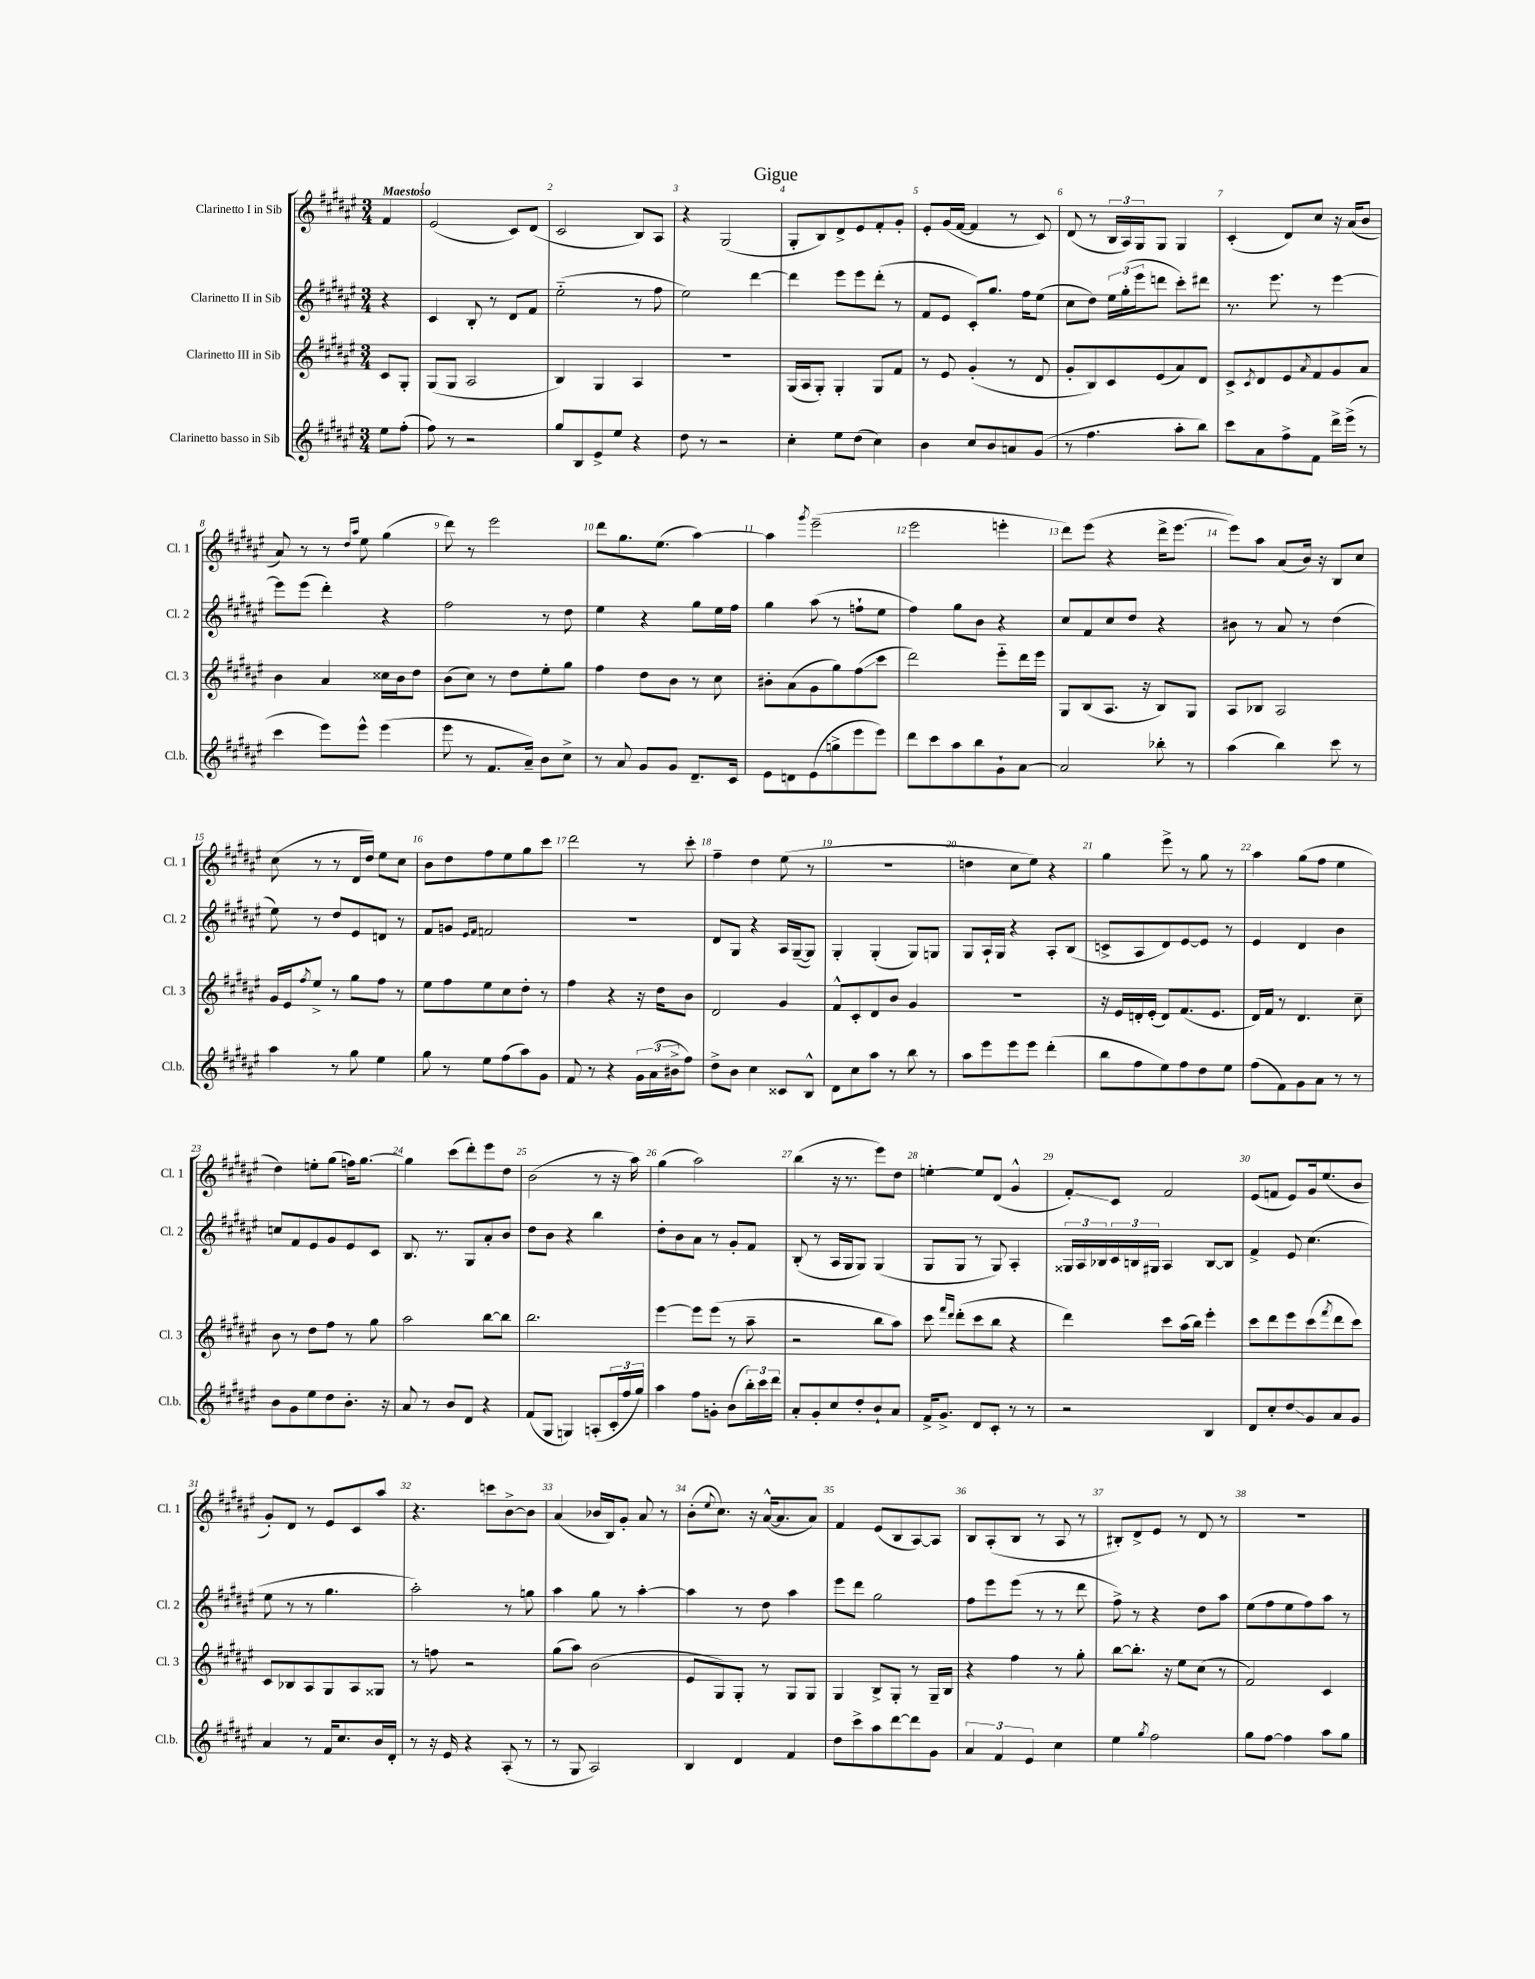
\header { title = "Gigue" }
<<
\new StaffGroup <<
\new Staff = "s0" \with { instrumentName = "Clarinetto I in Sib" shortInstrumentName = "Cl. 1" } {
    \clef treble \key fis \major \numericTimeSignature \time 3/4 \partial 4 \tempo "Maestoso"
    fis'4 |
    eis'2( cis'8) dis'8( |
    cis'2 b8) ais8 |
    r4 gis2( |
    gis8-. b8) dis'8-> eis'8 fis'8-. gis'8-. |
    eis'8-. gis'16( fis'16~ fis'4 r8 cis'8) |
    dis'8( r8 \tuplet 3/2 { b16 ais16) gis16 } gis8 gis4 |
    cis'4-.( dis'8) cis''8 r16 ais'16( b'8 |
    ais'8) r8 r8 \grace { dis''16 ais''16 } eis''8 gis''4( |
    dis'''8) r8 eis'''2 |
    dis'''8 gis''8. eis''8.( ais''4~) |
    ais''4 \acciaccatura { gis'''8 } eis'''2--( |
    eis'''2 e'''4-. |
    dis'''8) eis'''8( r4 dis'''16-> eis'''8.~ |
    eis'''8) ais''8 ais'8( b'16) r16 b8 cis''8 |
    cis''8( r8 r8 dis'16 dis''16) eis''8 cis''8 |
    b'8 dis''8 fis''8 eis''8 gis''8 cis'''8 |
    dis'''2 r8 cis'''8-. |
    fis''4-- dis''4 eis''8( r8 |
    R2. |
    d''4 cis''8 eis''8) r4 |
    gis''4 eis'''8-> r8 gis''8 r8 |
    ais''4 gis''8( fis''8 eis''4 |
    dis''4) e''8-. gis''8( f''16) gis''8.~ |
    gis''4 cis'''8( dis'''8-.) eis'''8 dis''8 |
    b'2( r8 r16 ais''16) |
    gis''4( ais''2) |
    b''4( r16 r8. eis'''8) dis''8 |
    e''4~-. e''8 dis'8( gis'4-^ |
    fis'8-.\glissando) cis'8 fis'2 |
    eis'8( f'8 eis'8) gis'16 eis''8.( b'8 |
    gis'8-.) dis'8 r8 eis'8 cis'8 ais''8 |
    r4. c'''8 b'8~-> b'8 |
    ais'4( bes'16 b16) gis'8-. ais'8 r8 |
    b'8-.( \appoggiatura { eis''8 } cis''8.) r16 ais'16~-^( ais'8. ais'8) |
    fis'4 eis'8( b8 ais8~) ais8 |
    b8 ais8-.( b8 r8 ais8 r8 |
    bis8-.) dis'8-> eis'8 r8 dis'8 r8 |
    R2. \bar "|." |
}
\new Staff = "s1" \with { instrumentName = "Clarinetto II in Sib" shortInstrumentName = "Cl. 2" } {
    \clef treble \key fis \major \numericTimeSignature \time 3/4 \partial 4
    r4 |
    cis'4 b8-. r8 dis'8 fis'8 |
    eis''2-_( r8 fis''8 |
    eis''2) dis'''4~ |
    dis'''4 eis'''8 eis'''8 dis'''8-.( r8 |
    fis'8 eis'8 cis'8-.) gis''8. fis''16 eis''8( |
    cis''8 dis''8) \tuplet 3/2 { eis''16 gis''16-.( eis'''16 } d'''8 cis'''8-.) dis'''8 |
    r8. eis'''8. r8 eis'''4~ |
    eis'''8 eis'''8( dis'''4-.) r4 |
    fis''2 r8 dis''8 |
    eis''4 r4 gis''8 eis''16 fis''16 |
    gis''4 ais''8( r8 f''8-! eis''8 |
    fis''4) gis''8 b'8 r4 |
    cis''8 fis'8 cis''8 dis''8 r4 |
    bis'8 r8 ais'8 r8 dis''4( |
    eis''8) r8 dis''8 eis'8 d'8 r8 |
    fis'8 g'8 \grace { eis'16 fis'16 } f'2 |
    R2. |
    dis'8 gis8 r4 ais16 gis16~--( gis8) |
    gis4-. gis4-.( gis8) g8 |
    gis8 ais16-! gis16 r4 ais8-. b8( |
    c'8-> ais8 dis'8) eis'8~ eis'8 r8 |
    eis'4 dis'4 b'4 |
    c''8 fis'8 eis'8 gis'8 eis'8 cis'8 |
    b8. r8. gis8 ais'8-. b'8 |
    dis''8 b'8 r4 b''4 |
    dis''8-. b'8 ais'8 r8 gis'8-. fis'8 |
    b8-.( r8 ais16 gis16 gis8) gis4( |
    gis8 gis8 r8 gis8) ais4-. |
    \tuplet 3/2 { gisis16 ais16 bes16 } \tuplet 3/2 { cis'16 b16 gis16 } ais4 b8~ b8 |
    fis'4-> eis'8 cis''4.( |
    eis''8 r8 r8 gis''4. |
    ais''2-.) r8 g''8 |
    ais''4 gis''8 r8 ais''4~-. |
    ais''4 r8 dis''8 ais''4 |
    eis'''8 dis'''8 gis''2 |
    fis''8 eis'''8 eis'''8( r8 r8 dis'''8 |
    fis''8->) r8 r4 dis''8 ais''8 |
    eis''8( fis''8 eis''8 fis''8) ais''8 r8 \bar "|." |
}
\new Staff = "s2" \with { instrumentName = "Clarinetto III in Sib" shortInstrumentName = "Cl. 3" } {
    \clef treble \key fis \major \numericTimeSignature \time 3/4 \partial 4
    cis'8 gis8-. |
    gis8( gis8 ais2 |
    b4) gis4 ais4 |
    R2. |
    gis16( ais16 gis8-.) gis4-. gis8 fis'8 |
    r8 eis'8 gis'4-.( r8 dis'8 |
    gis'8-. b8) cis'8 eis'8( ais'8) dis'8 |
    cis'8-> \acciaccatura { cis'8 } dis'8 eis'8 \acciaccatura { ais'8 } fis'8 gis'8 ais'8 |
    b'4 ais'4 cisis''16 b'16 dis''8 |
    b'8( cis''8) r8 dis''8 eis''8-. gis''8 |
    fis''4 dis''8 b'8 r8 cis''8 |
    bis'8-. ais'8( gis'8 gis''8) fis''8\glissando( cis'''8 |
    dis'''2) eis'''8-_ dis'''16 eis'''16 |
    gis8 b8( ais8. r16 b8) gis8 |
    ais8 bes8 ais2 |
    gis'16 eis'16 \acciaccatura { fis''8 } eis''8-> r8 gis''8 fis''8 r8 |
    eis''8 fis''8 eis''8 cis''8 dis''8-. r8 |
    fis''4 r4 r16 dis''16 b'8 |
    dis'2 gis'4 |
    fis'8-^ cis'8-. dis'8 b'8 gis'4 |
    R2. |
    r16 eis'16 d'16-. eis'16-.( d'8) fis'8.( eis'8. |
    dis'16) fis'16 r8 dis'4. cis''8-- |
    b'8 r8 dis''8 fis''8 r8 gis''8 |
    ais''2 b''8~ b''8 |
    b''2. |
    eis'''4~ eis'''8 eis'''8( r8 ais''8-- |
    r2 b''8 ais''8) |
    cis'''8 \grace { fis'''16 dis'''16 } dis'''8-.( cis'''8 b''8 r4 |
    dis'''4) cis'''8 ais''16( b''16) eis'''4-. |
    cis'''8 dis'''8 eis'''8 cis'''8( \acciaccatura { fis'''8 } dis'''8 cis'''8) |
    cis'8 bes8 ais8 gis8 ais8 gisis8 |
    r8 f''8 r2 |
    gis''8( ais''8) b'2( |
    eis'8 gis8) gis8-. r8 gis8 gis8 |
    gis4 b8-> gis8-. r8 gis16-- b16 |
    r4 fis''4 r8 gis''8-. |
    b''8~ b''8.-. r16 eis''8 cis''8( r8 |
    fis'2) cis'4 \bar "|." |
}
\new Staff = "s3" \with { instrumentName = "Clarinetto basso in Sib" shortInstrumentName = "Cl.b." } {
    \clef treble \key fis \major \numericTimeSignature \time 3/4 \partial 4
    eis''8 fis''8-.( |
    fis''8) r8 r2 |
    gis''8 b8 eis'8-> eis''8 r4 |
    dis''8 r8 r2 |
    cis''4-. eis''8 dis''8( cis''4) |
    b'4 cis''8 b'8 a'8 gis'8( |
    r8 fis''4. ais''8-. b''8) |
    cis'''8 ais'8 fis''8-> fis'8 dis'''16-> eis'''16->( r8 |
    cis'''4 eis'''8) eis'''8-^ eis'''4( |
    eis'''8 r8 fis'8. ais'16--) b'8 cis''8-> |
    r8 ais'8 gis'8 gis'8 dis'8.-- cis'16 |
    eis'8 d'8 eis'8( g''8-> eis'''8 eis'''8) |
    dis'''8 cis'''8 ais''8 b''8 gis'8-! ais'8~ |
    ais'2 bes''8-. r8 |
    ais''4( b''4) cis'''8 r8 |
    ais''4 r8 gis''8 eis''4 |
    gis''8 r8 eis''8 fis''8( ais''8) gis'8 |
    fis'8 r8 r4 \tuplet 3/2 { gis'16 ais'16( bis'16-> } fis''8) |
    dis''8-> b'8 cis''4 cisis'8 b8-^ |
    dis'8 cis''8 ais''8 r8 b''8 r8 |
    ais''8 eis'''8 eis'''8 eis'''8 dis'''4-.( |
    b''8 fis''8 eis''8) fis''8 dis''8 eis''8 |
    fis''8( fis'8) gis'8 ais'8 r8 r8 |
    b'8 gis'8 eis''8 dis''8 b'8.-. r16 |
    ais'8 r8 b'8 dis'8 r4 |
    fis'8( gis8 g4) a8-.( \tuplet 3/2 { cis'16-. fis''16 gis''16) } |
    ais''4 fis''8 g'8-. b'8( \tuplet 3/2 { b''16-.) cis'''16 dis'''16 } |
    ais'8-. gis'8-. cis''8 dis''8-. b'8-! ais'8 |
    fis'16-> gis'8.-> dis'8 cis'8-. r8 r8 |
    r2 b4 |
    dis'8 cis''8-. dis''8\glissando gis'8 ais'8 gis'8 |
    ais'4 r8 fis'16 cis''8. b'16 dis'16-. |
    r8 r16 eis'16 r4 ais8-.( r8 |
    r8 gis8 ais2) |
    b4 dis'4 fis'4 |
    dis''8 cis'''8-> ais''8 dis'''8~ dis'''8 gis'8 |
    \tuplet 3/2 { ais'4 fis'4 eis'4 } cis''4 |
    eis''4 \acciaccatura { gis''8 } fis''2 |
    gis''8 fis''8~ fis''4 ais''8 gis''8 \bar "|." |
}
>>
>>
\layout { \context { \Score \override BarNumber.break-visibility = ##(#f #t #t) barNumberVisibility = #all-bar-numbers-visible } }
